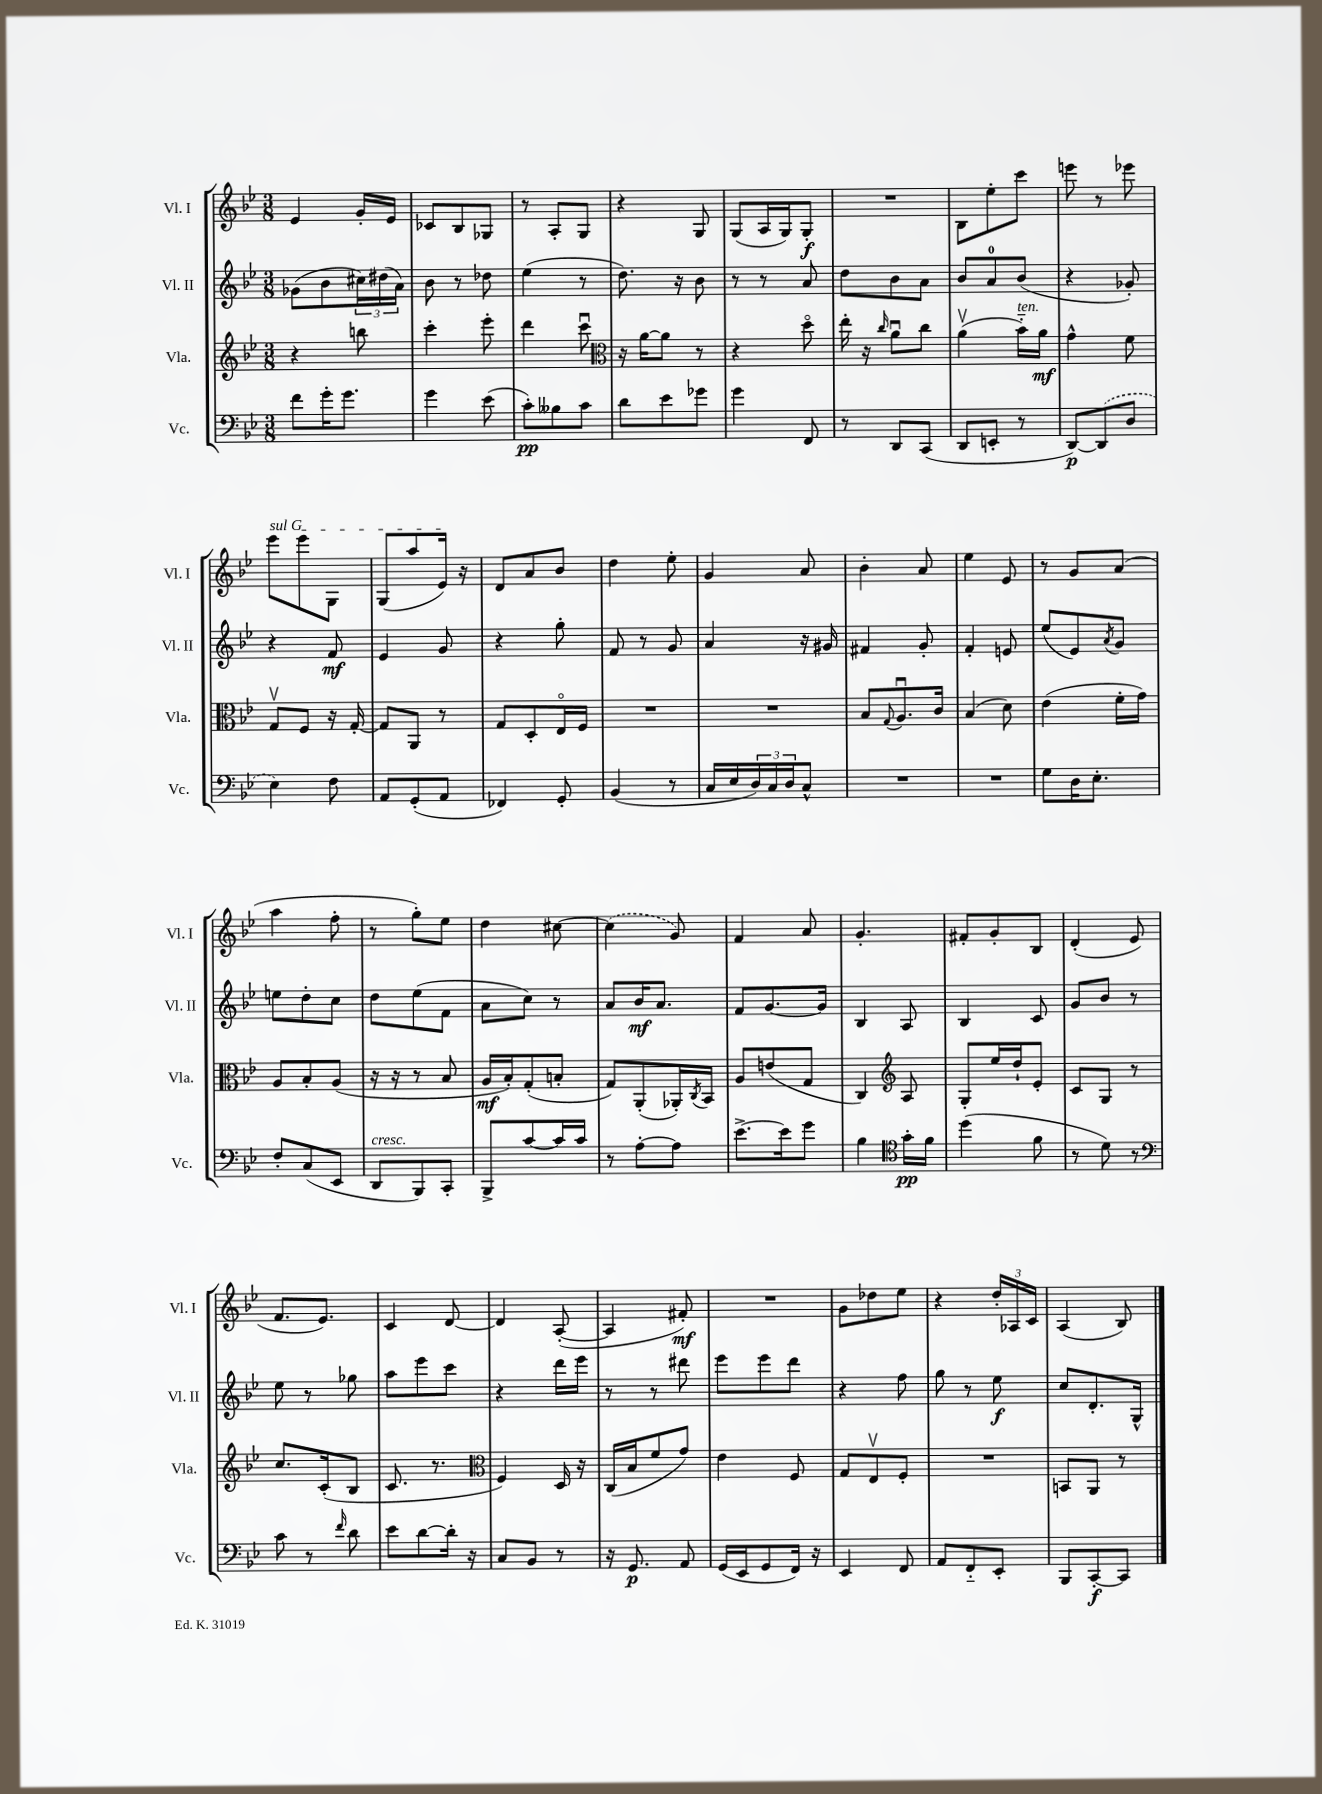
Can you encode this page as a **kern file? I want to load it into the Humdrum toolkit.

**kern	**kern	**kern	**kern
*staff4	*staff3	*staff2	*staff1
*clefF4	*clefG2	*clefG2	*clefG2
*k[b-e-]	*k[b-e-]	*k[b-e-]	*k[b-e-]
*M3/8	*M3/8	*M3/8	*M3/8
8f	4r	(8g-	4e-
16g'	.	8b-	.
8.g	.	.	.
.	8bb	24cc#)	16g'
.	.	(24dd#	.
.	.	.	16e-
.	.	24a)	.
=	=	=	=
4g	4ccc'	8b-	8c-
.	.	8r	8B-
(8e-	8eee-'	8dd-	8G-
=	=	=	=
8c')	4ddd	(4ee-	8r
8B--	.	.	8A'
8c	8cccu	8r	8G
=	=	=	=
*	*clefC3	*	*
8d	16r	8.dd)	4r
.	[16a	.	.
8e-	8a]	.	.
.	.	16r	.
8g-	8r	8b-	8G
=	=	=	=
4g	4r	8r	(8G
.	.	8r	16A
.	.	.	16G)
8FF	8ddo	8a	8G'
=	=	=	=
8r	16ee-'	8dd	4.r
.	16r	.	.
.	16qqcc	.	.
8DD	8au	8b-	.
(8CC	8cc	8a	.
=	=	=	=
8DD	(4av	8b-	8B-
8EE'	.	8a	8ee-'
8r	16b-'~)	(8b-	8ccc
.	16a	.	.
=	=	=	=
[8DD)	4g^^	4r	8eee
(8DD]	.	.	8r
8D	8f	8g-')	8eee-
=	=	=	=
4E-)	8Gv	4r	8eee-
.	8F	.	8eee-
8F	16r	8f	8G
.	[16G'	.	.
=	=	=	=
8AA	8G]	4e-	(8G
(8GG'	8AA	.	8aa
8AA	8r	8g	16e-)
.	.	.	16r
=	=	=	=
4FF-)	8G	4r	8d
.	8D'	.	8a
8GG'	16E-o	8gg'	8b-
.	16F	.	.
=	=	=	=
(4BB-	4.r	8f	4dd
.	.	8r	.
8r	.	8g	8ee-'
=	=	=	=
16C	4.r	4a	4g
16E-	.	.	.
24D)	.	.	.
24C	.	.	.
24D	.	.	.
8C^^	.	16r	8a
.	.	16g#	.
=	=	=	=
4.r	8B-	4f#	4b-'
.	8qqG	.	.
.	8.Au	.	.
.	.	8g'	8a
.	16c	.	.
=	=	=	=
4.r	(4B-	4f'	4ee-
.	8d)	8e	8e-
=	=	=	=
8G	(4e-	(8ee-	8r
16D	.	8e-)	8g
8.E-'	.	.	.
.	.	8qa	.
.	16f'	8g	(8a
.	16g)	.	.
=	=	=	=
8F'	8A	8ee	4aa
(8C	8B-'	8dd'	.
8EE-	(8A	8cc	8ff'
=	=	=	=
8DD	16r	8dd	8r
.	16r	.	.
8BBB-)	8r	(8ee-	8gg')
8CC'	8B-	8f	8ee-
=	=	=	=
8BBB-^	16A	8a	4dd
.	16B-')	.	.
[8c	(8G'	8cc)	.
16c]	8B'	8r	[8cc#
16c	.	.	.
=	=	=	=
8r	8G)	8a	(4cc#]
[8A'	(8AA'	16b-	.
.	.	8.a	.
8A]	16AA-')	.	8g)
.	8qC	.	.
.	16BB-	.	.
=	=	=	=
[8.e-^	8A	8f	4f
.	(8e	[8.g	.
16e-]	.	.	.
8g	8G	.	8a
.	.	16g]	.
=	=	=	=
4B-	4C)	4B-	4.g'
*clefC4	*clefG2	*	*
16g'	8A	8A	.
16f	.	.	.
=	=	=	=
(4dd	8G'	4B-	8f#'
.	16ee-	.	8g'
.	16dd`	.	.
8f	8e-'	8c	8B-
=	=	=	=
8r	8c	8g	(4d'
8d)	8G	8b-	.
8r	8r	8r	8e-
=	=	=	=
*clefF4	*	*	*
8c	8.cc	8ee-	8.f
8r	.	8r	.
.	(16c'	.	8.e-)
16qqf	.	.	.
8d	8B-	8gg-	.
=	=	=	=
8e-	8.c	8aa	4c
[8d	.	8eee-	.
.	8.r	.	.
16d']	.	8ccc	[8d
16r	.	.	.
=	=	=	=
*	*clefC3	*	*
8C	4F)	4r	4d]
8BB-	.	.	.
8r	16D	16ddd	([8A'
.	16r	16eee-	.
=	=	=	=
16r	(16C	8r	4A]
8.GG	16B-	.	.
.	8f	8r	.
8AA	8g)	8ddd#	8f#')
=	=	=	=
(16GG	4e-	8eee-	4.r
16EE-	.	.	.
8GG	.	8eee-	.
16FF)	8F	8ddd	.
16r	.	.	.
=	=	=	=
4EE-	8G	4r	8g
.	8E-v	.	8dd-
8FF	8F'	8ff	8ee-
=	=	=	=
8AA	4.r	8gg	4r
8FF'~	.	8r	.
8EE-'	.	8ee-	24dd'
.	.	.	24A-
.	.	.	24c
=	=	=	=
8BBB-	8BB	8cc	(4A
[8CC'	8AA	8.d'	.
8CC]	8r	.	8B-)
.	.	16G^^	.
==	==	==	==
*-	*-	*-	*-
